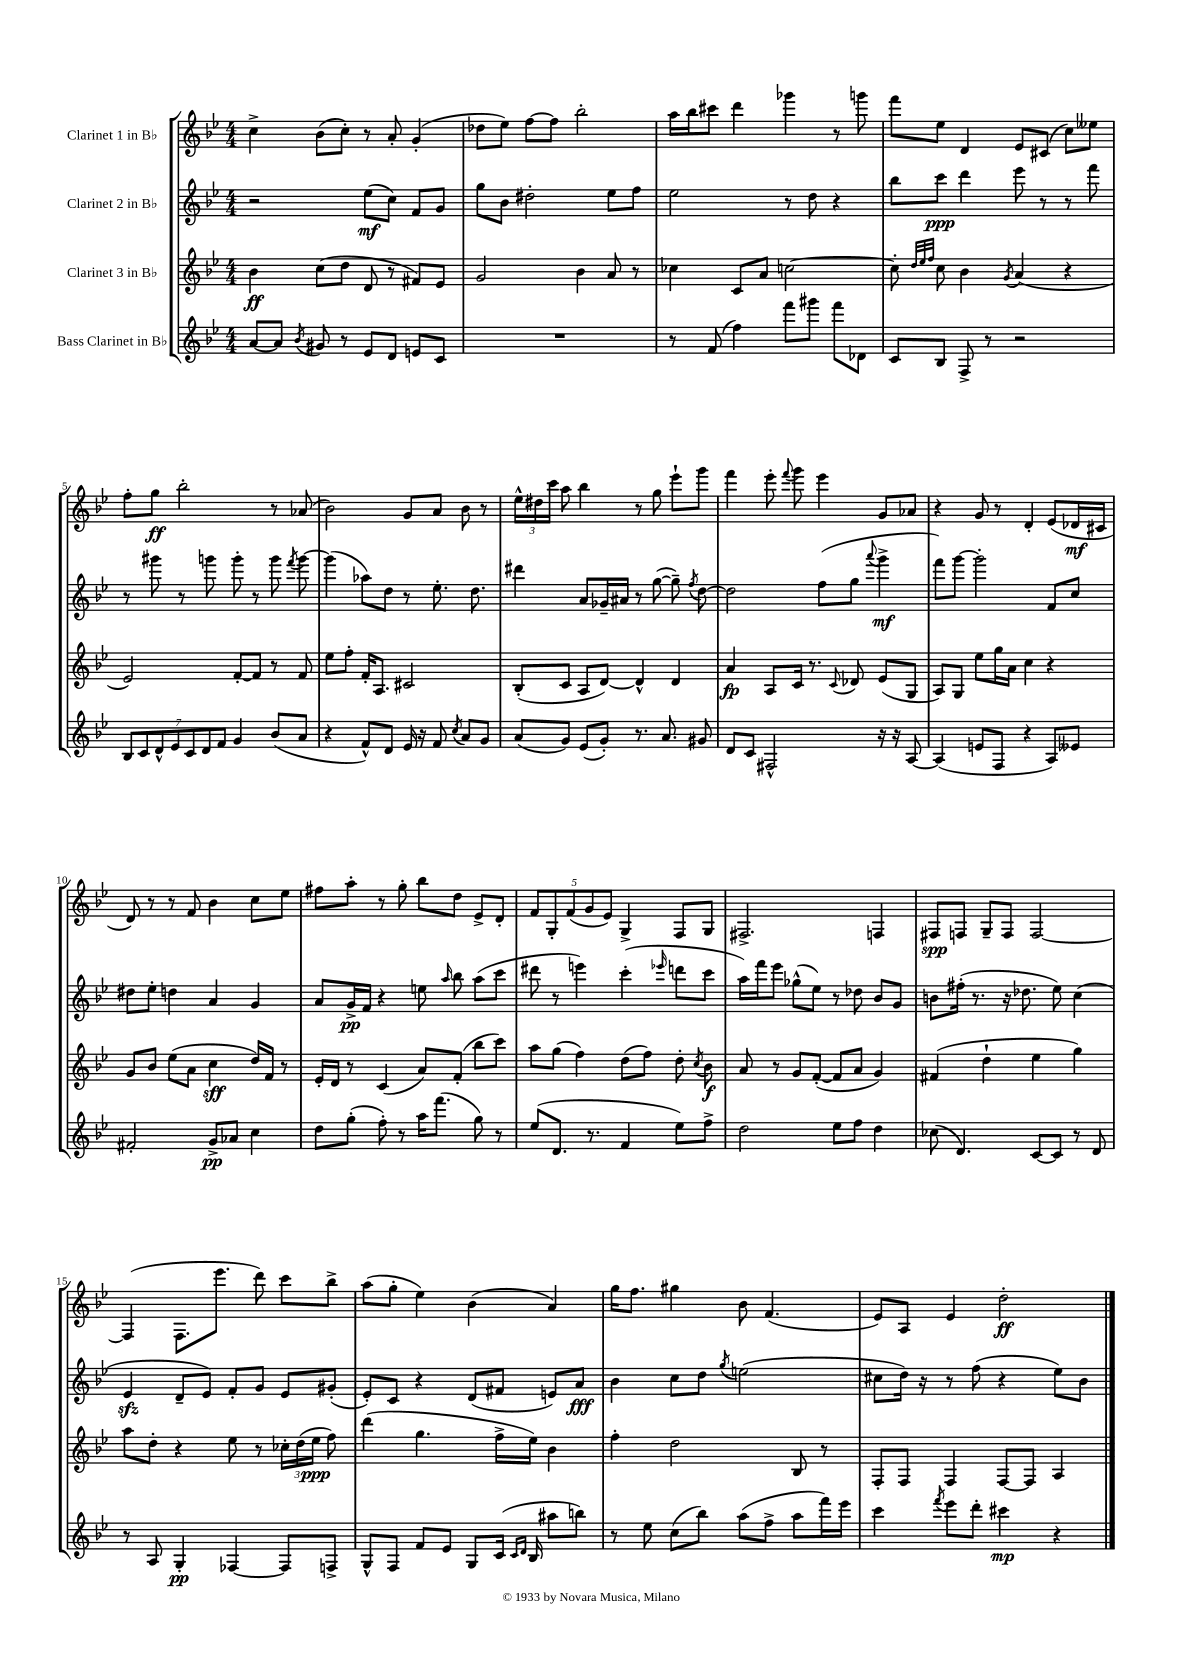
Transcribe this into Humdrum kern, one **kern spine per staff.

**kern	**kern	**kern	**kern
*staff4	*staff3	*staff2	*staff1
*clefG2	*clefG2	*clefG2	*clefG2
*k[b-e-]	*k[b-e-]	*k[b-e-]	*k[b-e-]
*M4/4	*M4/4	*M4/4	*M4/4
[8a/L	4b-\	2r	4cc^\
8a/]J	.	.	.
8qb-/	.	.	.
8g#/	(8cc\L	.	(8b-\L
8r	8dd\J	.	8cc'\J)
8e-/L	8d/	(8ee-\L	8r
8d/J	8r	8cc\J)	8a'/
8e/L	8f#/L)	8f/L	(4g'/
8c/J	8e-/J	8g/J	.
=	=	=	=
1r	2g/	8gg\L	8dd-\L
.	.	8b-\J	8ee-\J)
.	.	2dd#'\	[8ff\L
.	.	.	8ff\]J
.	4b-\	.	2bb-'\
.	8a/	8ee-\L	.
.	8r	8ff\J	.
=	=	=	=
8r	4cc-\	2ee-\	16aa\LL
.	.	.	16bb-\J
(8f/	.	.	8ccc#\J
4ff\)	8c/L	.	4ddd\
.	8a/J	.	.
8fff\L	[2cc\	8r	4ggg-\
8ggg#\J	.	8dd\	.
8fff\L	.	4r	8r
8d-\J	.	.	8ggg\
=	=	=	=
8c/L	8cc'\]	8bb-\L	8fff\L
.	32qqdd/LLL	.	.
.	32qqee-/	.	.
.	32qqff/JJJ	.	.
8B-/J	8cc\	8ccc\J	8ee-\J
8F^/	4b-\	4ddd\	4d/
8r	.	.	.
.	8qg/	.	.
2r	(4a/	8eee-\	8e-/L
.	.	8r	(8c#/J
.	4r	8r	8cc\L)
.	.	8fff\	8ee--\J
=	=	=	=
14B-/L	2e-/)	8r	8ff'\L
14c/	.	.	.
.	.	8ggg#\	8gg\J
14d^^/	.	.	.
14e-/	.	.	.
.	.	8r	2bb-'\
14c/	.	.	.
14d/	.	.	.
.	.	8ggg\	.
14f/J	.	.	.
4g/	[8f'/L	8ggg'\	.
.	8f/]J	8r	.
(8b-/L	8r	8ggg\	8r
.	.	8qfff/	.
8a/J	8f/	[8ggg\	(8a-/
=	=	=	=
4r	8ee-\L	(4ggg\]	2b-\)
.	8ff'\J	.	.
8f^^/L)	16f'/LK	8aa-\L)	.
.	8.A/J	.	.
8d/J	.	8dd\J	.
16e-/	2c#/	8r	8g/L
16r	.	.	.
8f/	.	8.ee-'\	8a/J
8qcc/	.	.	.
8a/L	.	.	8b-\
.	.	8.dd\	.
8g/J	.	.	8r
=	=	=	=
(8a/L	(8B-'/L	4ddd#\	24ee-^^\LL
.	.	.	24dd#\
.	.	.	24ccc\JJ
8g/J)	8c/J	.	8aa\
(8e-/L	8A/L	8a/L	4bb-\
8g'/J)	[8d/J)	16g-~/L	.
.	.	16a#/JJ	.
8.r	4d^^/]	8r	8r
.	.	([8gg\	8gg\
8.a/	.	.	.
.	4d/	8gg~\])	8eee-`\L
.	.	8qff/	.
8g#/	.	[8dd\	8ggg\J
=	=	=	=
8d/L	4a/	2dd\]	4fff\
8c/J	.	.	.
2F#^^/	8A/L	.	8eee-'\
.	.	.	8qqfff/
.	16c/Jk	.	8ggg\
.	8.r	.	.
.	.	(8ff\L	4eee-\
.	8qqc/	.	.
.	8d-/	8gg\J	.
.	.	8qqaaa/	.
16r	(8e-/L	4ggg^\	8g/L
16r	.	.	.
[8A/	8G/J	.	8a-/J
=	=	=	=
(4A/]	8A/L)	8fff\L)	4r
.	8G/J	[8ggg\J	.
8e/L	8ee-\L	2ggg'\]	8g/
8F/J	16gg\L	.	8r
.	16a\JJ	.	.
4r	4cc\	.	4d'/
8A/L)	4r	8f/L	(8e-/L
8e--/J	.	8cc/J	16d-/L
.	.	.	16c#/JJ
=	=	=	=
2f#'/	8g/L	8dd#\L	8d/)
.	8b-/J	8ee-'\J	8r
.	(8ee-\L	4dd\	8r
.	8a\J	.	8f/
8g^/L	4cc\	4a/	4b-\
8a-/J	.	.	.
4cc\	16dd/LL)	4g/	8cc\L
.	16f/JJ	.	.
.	8r	.	8ee-\J
=	=	=	=
8dd\L	16e-'/LL	8a/L	8ff#\L
.	16d/JJ	.	.
(8gg'\J	8r	16g^/L	8aa'\J
.	.	16f/JJ	.
8ff'\)	(4c/	4r	8r
8r	.	.	8gg'\
16aa\LK	8a/L)	8ee\	8bb-\L
(8.fff\J	.	.	.
.	.	16qqaa/	.
.	(8f'/J	8bb-\	8dd\J
8gg\)	8bb-\L	(8aa\L	8e-^/L
8r	8ccc\J)	8ccc\J	8d'/J
=	=	=	=
(8ee-/L	8aa\L	8ddd#\	10f/L
.	.	.	10G'/
8.d/J	(8gg\J	8r	.
.	.	.	(10f/
.	4ff\)	4eee\)	.
.	.	.	10g/
8.r	.	.	.
.	.	.	10e-/J)
4f/	(8dd\L	(4ccc'\	4G^/
.	8ff\J)	.	.
.	.	16qqeee-/	.
8ee-\L)	8dd'\	8ddd\L	8F/L
.	8qcc/	.	.
8ff^\J	8b-\	8ccc\J	8G/J
=	=	=	=
2dd\	8a/	16aa\LL)	2.F#^/
.	.	16fff\J	.
.	8r	8eee-\J	.
.	8g/L	(8gg-^^\L	.
.	([8f'/J	8ee-\J)	.
8ee-\L	8f/]L	8r	.
8ff\J	8a/J	8dd-\	.
4dd\	4g/)	8b-/L	4F/
.	.	8g/J	.
=	=	=	=
(8cc-\	(4f#/	8b\L	8F#/L
4.d/)	.	(16ff#'\Jk	8F/J
.	.	8.r	.
.	4dd`\	.	8G~/L
.	.	16r	8F/J
.	.	8.dd-\	.
[8c/L	4ee-\	.	[2F/
8c/]J	.	8ee-\)	.
8r	4gg\)	(4cc\	.
8d/	.	.	.
=	=	=	=
8r	8aa\L	4e-/	(4F/]
8A/	8dd'\J	.	.
4G'/	4r	8d~/L	8.F\L
.	.	8e-/J)	.
.	.	.	8.eee-\J
[4F-/	8ee-\	8f'/L	.
.	8r	8g/J	8ddd\)
8F-/]L	24cc-'\LL	8e-/L	8ccc\L
.	(24dd\	.	.
.	24ee-\JJ	.	.
8F^/J	8ff\)	(8g#'/J	8bb-^\J
=	=	=	=
8G^^/L	(4ddd\	8e-'/L)	(8aa\L
8F/J	.	8c/J	8gg'\J
8f/L	4.gg\	4r	4ee-\)
8e-/J	.	.	.
8G/L	.	(8d/L	(4b-\
(16c/Jk	16ff^\LL	8f#/J	.
16qqc/LL	.	.	.
16qqd/JJ	.	.	.
16B-/	16ee-\JJ)	.	.
8aa#\L	4b-\	8e/L)	4a/)
8bb\J)	.	8a/J	.
=	=	=	=
8r	4ff'\	4b-\	16gg\LK
.	.	.	8.ff\J
8ee-\	.	.	.
(8cc\L	2dd\	8cc\L	4gg#\
8bb-\J)	.	8dd\J	.
.	.	8qgg/	.
(8aa\L	.	(2ee\	8b-\
8ff^\J	.	.	(4.f/
8aa\L	8B-/	.	.
16fff\L)	8r	.	.
16eee-\JJ	.	.	.
=	=	=	=
4ccc\	8F'/L	8cc#\L	8e-/L)
.	8F/J	16dd\Jk)	8A/J
.	.	16r	.
8qfff/	.	.	.
8eee-\L	4F/	8r	4e-/
8ddd'\J	.	(8ff\	.
4ccc#\	[8F/L	4r	2dd'\
.	8F/]J	.	.
4r	4A/	8ee-\L)	.
.	.	8b-\J	.
==	==	==	==
*-	*-	*-	*-
